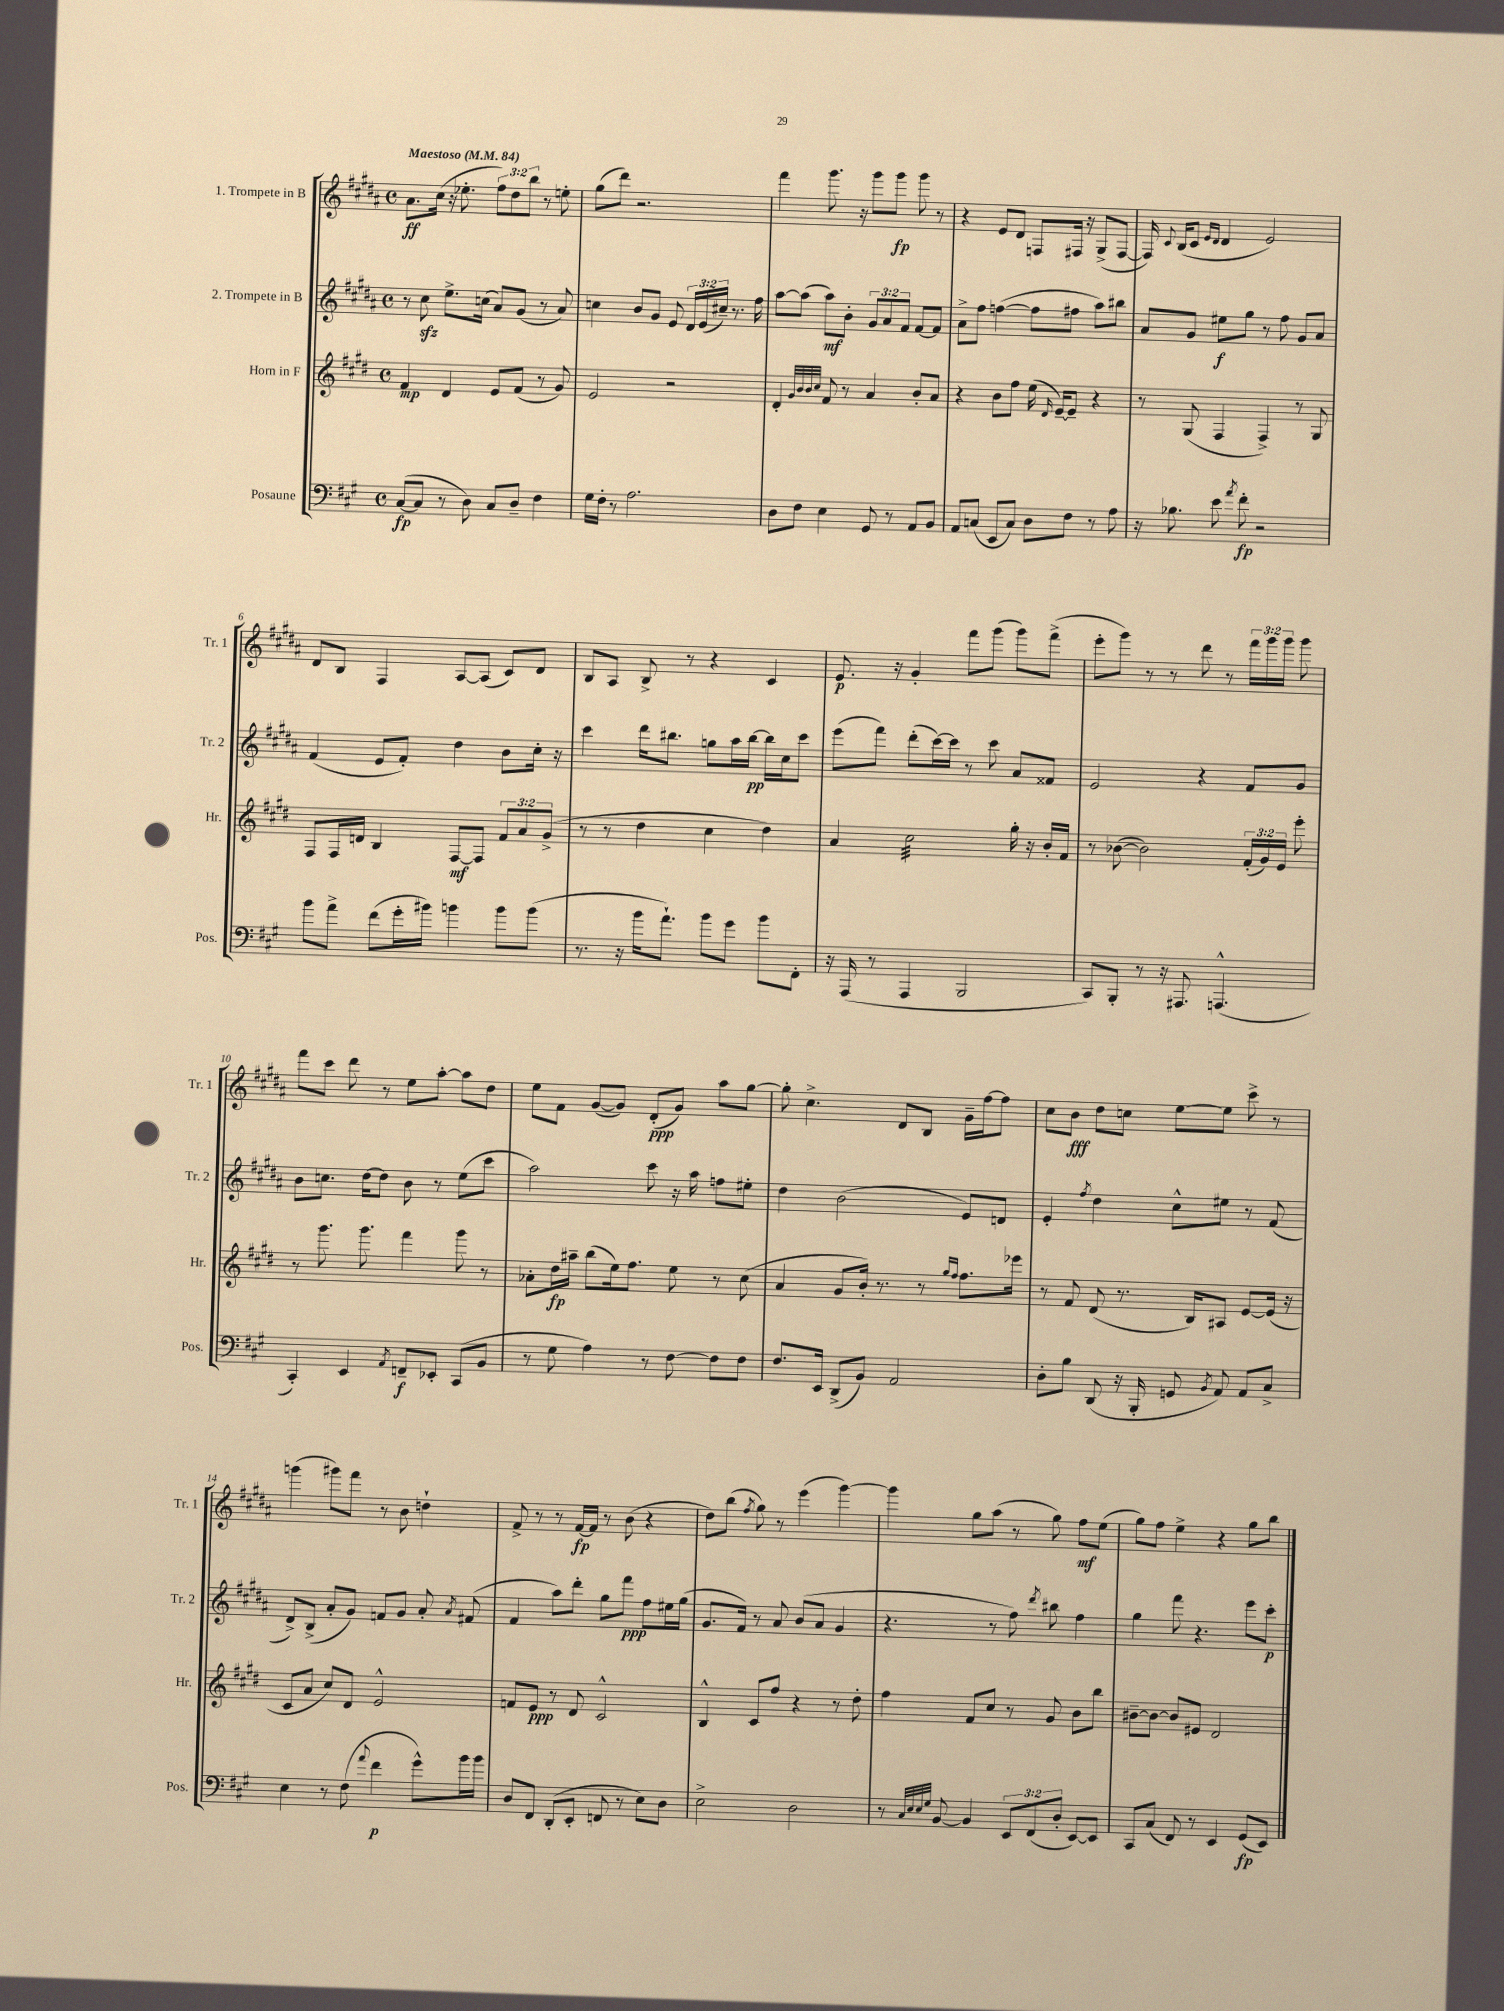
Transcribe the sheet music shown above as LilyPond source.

<<
\new StaffGroup <<
\new Staff = "s0" \with { instrumentName = "1. Trompete in B" shortInstrumentName = "Tr. 1" } {
    \clef treble \key b \major \defaultTimeSignature \time 4/4 \override Staff.TupletNumber.text = #tuplet-number::calc-fraction-text \tempo "Maestoso" 4 = 84
    \autoBeamOff ais'8.[\ff cis''16]( r16 ees''8.-. \tuplet 3/2 { fis''8[) dis''8 b''8] } r8 e''8-. |
    gis''8[( dis'''8]) r2. |
    fis'''4 gis'''8. r16 gis'''8[ gis'''8]\fp gis'''8 r8 |
    r4 e'8[ dis'8] f8[ fis16] r16 gis8[->( fis8]~ |
    fis16) \appoggiatura { cis'8 } b16[( cis'8] \grace { e'16[ dis'16] } dis'4 e'2) |
    dis'8[ b8] fis4 ais8[~ ais8]( cis'8[) dis'8] |
    b8[ ais8] b8-> r8 r4 cis'4 |
    e'8.\p r16 gis'4-. fis'''8[ gis'''8]( gis'''8[) fis'''8]->( |
    e'''8[-. gis'''8]) r8 r8 dis'''8 r8 \tuplet 3/2 { fis'''16[ gis'''16 gis'''16] } gis'''8 |
    fis'''8[ cis'''8] dis'''8 r8 e''8[ ais''8]~-. ais''8[ dis''8] |
    e''8[ fis'8] gis'8[~( gis'8]) dis'8[-.\ppp( gis'8]) ais''8[ gis''8]~ |
    gis''8-. cis''4.-> dis'8[ b8] gis'16[-- fis''16~ fis''8] |
    cis''8[ b'8]\fff dis''8[ c''8] e''8[~ e''8] cis'''8-> r8 |
    g'''4( gis'''8[) fis'''8] r8 b'8 d''4-! |
    fis'8-> r8 r8 fis'16[~\fp fis'16] r8 b'8( r4 |
    dis''8[) b''8]( \acciaccatura { fis''8 } gis''8) r8 e'''4( gis'''4~) |
    gis'''4 gis''8[ ais''8]( r8 gis''8) fis''8[\mf e''8]( |
    gis''8[) fis''8] e''4-> r4 gis''8[ b''8] \bar "|." |
}
\new Staff = "s1" \with { instrumentName = "2. Trompete in B" shortInstrumentName = "Tr. 2" } {
    \clef treble \key b \major \defaultTimeSignature \time 4/4 \override Staff.TupletNumber.text = #tuplet-number::calc-fraction-text
    \autoBeamOff r8 cis''8\sfz e''8.[-> c''16]( ais'8[) gis'8]( r8 ais'8) |
    c''4 b'8[ gis'8] e'8 \tuplet 3/2 { dis'16[ e'16( cis''16]--) } r8. fis''16 |
    ais''8[~ ais''8]( ais''8[\mf) b'8]-. \tuplet 3/2 { gis'8[ ais'8 fis'8] } fis'8[~ fis'8] |
    ais'8[-> fis''8] f''4~( f''8[ fis''8] ais''8[) bis''8] |
    ais'8[ gis'8] eis''8[\f gis''8] r8 fis''8 gis'8[ ais'8] |
    fis'4( e'8[ fis'8]-.) dis''4 b'8[ cis''16]-. r16 |
    cis'''4 dis'''16[ bis''8.] g''8[ ais''16 bis''16]~\pp bis''16[ cis''16 cis'''8] |
    e'''8[( fis'''8]) dis'''8[-.( cis'''16~) cis'''16] r8 cis'''8 ais'8[ fisis'8] |
    e'2 r4 fis'8[ gis'8] |
    b'8[ c''8.] dis''16[~ dis''8] b'8 r8 e''8[( cis'''8] |
    ais''2) cis'''8 r16 ais''16 f''8[ eis''8]-. |
    dis''4 b'2( e'8[) d'8] |
    e'4-. \acciaccatura { fis''8 } dis''4 cis''8[-^ eis''8] r8 fis'8( |
    dis'8[->) b8]->( ais'8[-. gis'8]) f'8[ gis'8] ais'8-. \acciaccatura { ais'8 } fis'8( |
    fis'4 ais''8[) dis'''8]-. gis''8[ fis'''8]\ppp fis''8[ eis''16 gis''16]( |
    gis'8.[ fis'16]) r8 ais'8 b'8[( ais'8] gis'4 |
    r4. r8 fis''8) \acciaccatura { dis'''8 } bis''8 fis''4 |
    gis''4 fis'''8 r4. e'''8[ cis'''8]-.\p \bar "|." |
}
\new Staff = "s2" \with { instrumentName = "Horn in F" shortInstrumentName = "Hr." } {
    \clef treble \key e \major \defaultTimeSignature \time 4/4 \override Staff.TupletNumber.text = #tuplet-number::calc-fraction-text
    \autoBeamOff fis'4\mp dis'4 e'8[ fis'8]( r8 gis'8) |
    e'2 r2 |
    dis'4-. \grace { gis'32[ b'32 b'32 cis''32] } fis'8 r8 a'4 b'8[-. a'8] |
    r4 b'8[ fis''8] e''16( \grace { dis'16 } e'16[~--) e'8]-- r4 |
    r8 gis8( fis4 fis4->) r8 gis8 |
    fis8[ fis16 d'16] b4 fis8[~\mf fis8] \tuplet 3/2 { fis'8[ a'8 gis'8]->( } |
    r8 r8 dis''4 cis''4 dis''4) |
    a'4 cis''2:32 gis''16-. r16 b'16[-. fis'16] |
    r8 bes'8~( bes'2) \tuplet 3/2 { fis'16[-.( gis'16) e'16] } e'''8-. |
    r8 gis'''8. gis'''8. fis'''4 gis'''8 r8 |
    aes'8[-. dis''16\fp ais''16]-- b''8[( e''16) fis''8.] e''8 r8 cis''8( |
    a'4 gis'8[ b'16]-.) r8. r8 \grace { gis''16[ fis''16] } fis''8.[ ees'''16] |
    r8 fis'8 dis'8( r8. b16[) ais8] e'8[~ e'16]( r16 |
    cis'8[ a'8] cis''8[) dis'8] e'2-^ |
    f'8[ e'8]\ppp r8 dis'8 cis'2-^ |
    b4-^ cis'8[ fis''8] r4 r8 dis''8-. |
    fis''4 fis'8[ cis''8] r8 gis'8 b'8[ b''8] |
    bis'8[~-- bis'8]~ bis'8[ eis'8] dis'2 \bar "|." |
}
\new Staff = "s3" \with { instrumentName = "Posaune" shortInstrumentName = "Pos." } {
    \clef bass \key a \major \defaultTimeSignature \time 4/4 \override Staff.TupletNumber.text = #tuplet-number::calc-fraction-text
    \autoBeamOff cis8[~\fp( cis8] r8 d8) cis8[ d8]-- fis4 |
    gis16[ fis16]-. r8 a2. |
    d8[ fis8] e4 gis,8 r8 a,8[ b,8] |
    a,8[ c8]( e,8[ c8]) d8[ fis8] r8 a8 |
    r16 bes8. e'8 \acciaccatura { a'8 } fis'8-.\fp r2 |
    b'8[ a'8]-> fis'8[( gis'16-. bis'16]) b'4 b'8[ b'8]( |
    r8. r16 b'16[ a'8.]-!) b'8[ gis'8] b'8[ fis,8]-. |
    r16 a,,16( r8 a,,4 b,,2 |
    cis,8[) b,,8]-. r8 r16 ais,,8. a,,4.-^( |
    cis,4-.) e,4 \acciaccatura { a,8 } f,8[--\f ees,8]-. cis,8[( b,8] |
    r8 gis8 a4) r8 fis8~ fis8[ fis8] |
    fis8.[ e,16] d,8[->( b,8]) a,2 |
    d8[-. b8] d,8( r16 b,,16-. g,8 \acciaccatura { b,8 } a,8) a,8[ cis8]-> |
    e4 r8 fis8( \appoggiatura { a'8 } fis'4\p gis'8[-^) b'16 b'16] |
    d8[ fis,8] d,8[-.( e,8]-. f,8 r8 e8[) d8] |
    e2-> d2 |
    r8 \grace { cis32[ e32 e32 gis32] } b,8~ b,4 \tuplet 3/2 { e,8[ fis,8( d8]-. } e,8[~) e,8] |
    cis,8[ cis8]( fis,8) r8 e,4 gis,8[\fp( e,8]) \bar "|." |
}
>>
>>
